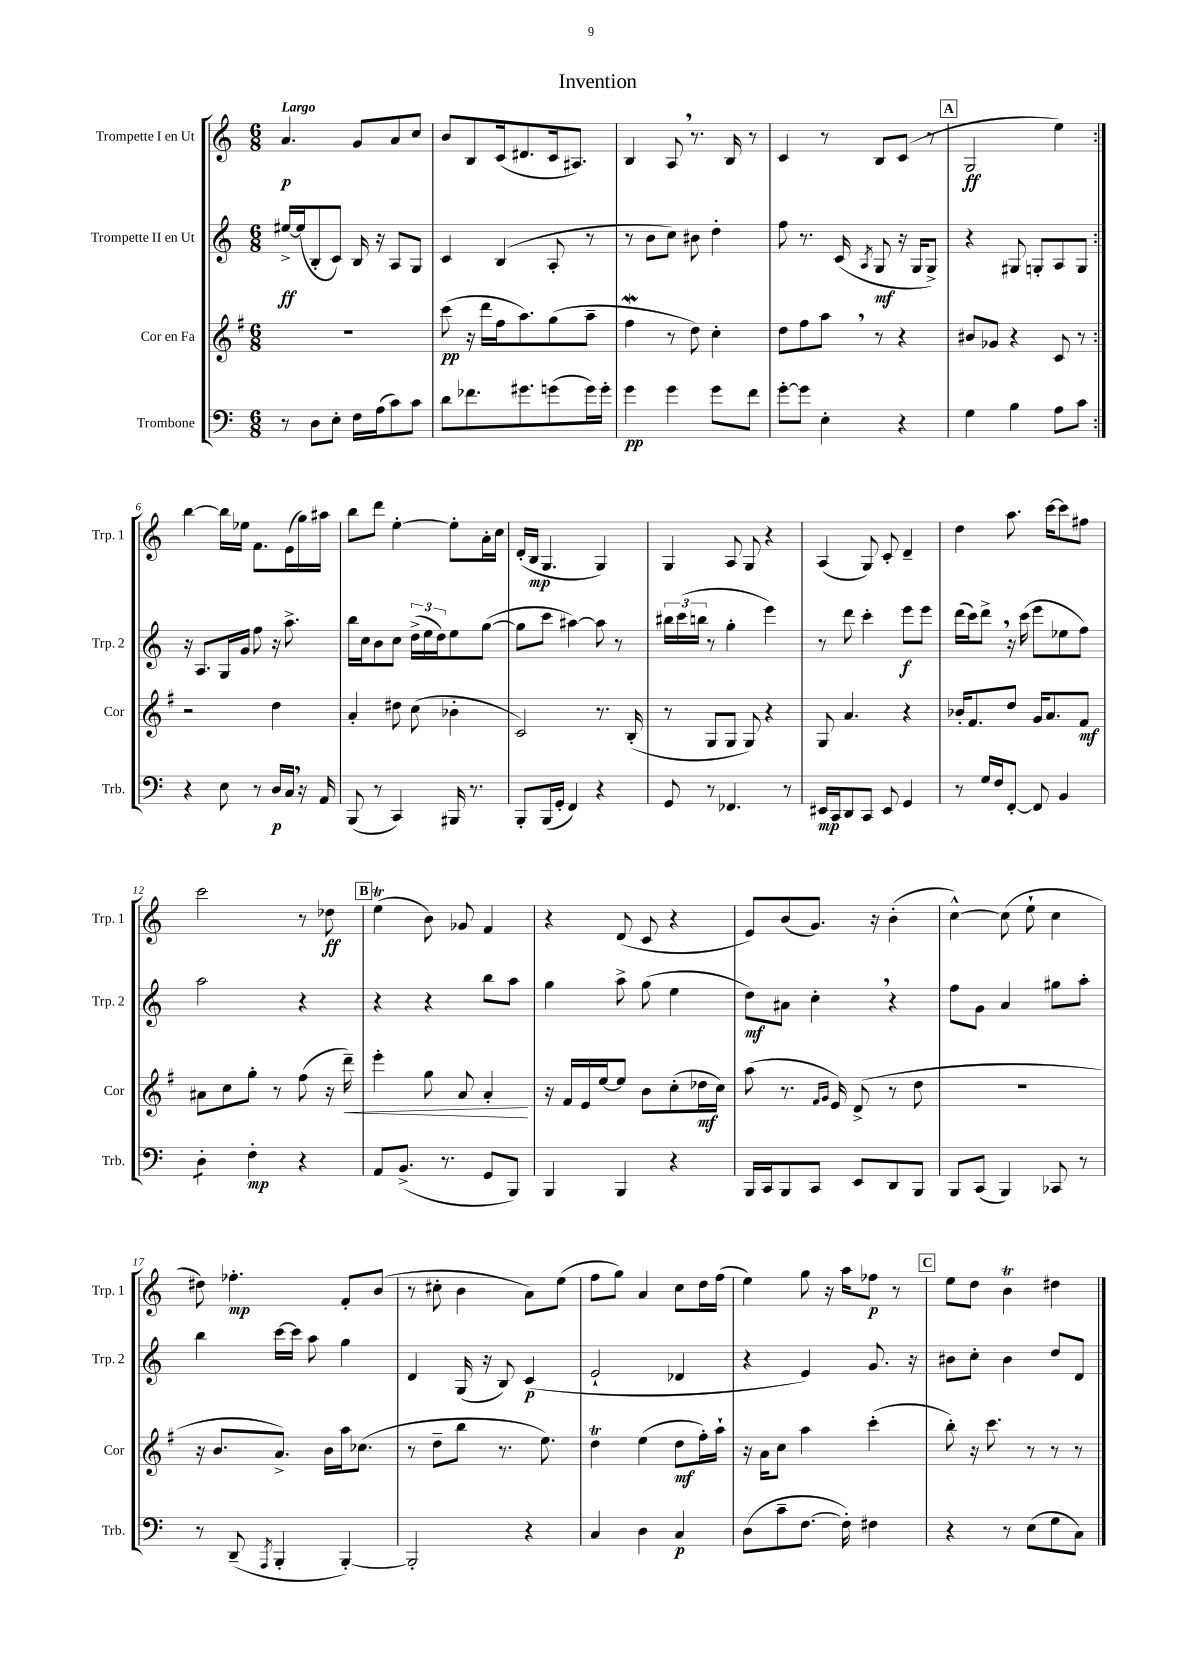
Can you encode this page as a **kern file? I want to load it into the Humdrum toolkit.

**kern	**kern	**kern	**kern
*staff4	*staff3	*staff2	*staff1
*clefF4	*clefG2	*clefG2	*clefG2
*k[]	*k[f#]	*k[]	*k[]
*M6/8	*M6/8	*M6/8	*M6/8
8r	2.r	[16ee#^	4.a
.	.	(16ee#]	.
8D	.	8B'	.
8E'	.	8c)	.
16F	.	16B	8g
(16A	.	16r	.
8c)	.	8A	8a
8c	.	8G	8cc
=	=	=	=
8d	(8ccc	4c	8b
8.f-	16r	.	8B
.	16ddd	.	.
.	16ff#	(4B	(16c
8.g#	8.aa)	.	8.d#
(8g	(8gg	8A'	16c
.	.	.	8.A#)
16g)	8aa~	8r	.
16g'	.	.	.
=	=	=	=
4g	4ff#	8r	4B
.	.	8b	.
4g	8r	8cc)	8A
.	8dd)	8b#	8.r
8g	4cc'	4dd'	.
.	.	.	16B
8f	.	.	8r
=	=	=	=
[8g'	8dd	8ff	4c
8g]	8ff#	8.r	.
4E'	8aa	.	8r
.	.	(16c	.
.	.	8qA	.
.	8r	8G	8B
4r	4r	16r	(8c
.	.	16G	.
.	.	8G^)	8r
=	=	=	=
4G	8b#	4r	2G
.	8g-	.	.
4B	4r	8G#	.
.	.	8G'	.
8A	8c	8A	4ee)
8c	8r	8G	.
=:|!	=:|!	=:|!	=:|!
4r	2r	16r	[4bb
.	.	8.A	.
8E	.	16G	16bb]
.	.	16g	16ee-
8r	.	8ff	8.f
16D	4dd	16r	.
16C	.	8.aa^	(16e
16r	.	.	16gg)
16AA	.	.	16aa#
=	=	=	=
(8BBB	4a'	16bb	8bb
.	.	16cc	.
8r	.	8b	8ddd
4CC)	8dd#	8cc	[4ee'
.	(8cc	(24dd^	.
.	.	24ee	.
.	.	24dd)	.
16BBB#	4b-'	8ee	8ee']
8.r	.	.	.
.	.	([8gg	16a'
.	.	.	16cc
=	=	=	=
8BBB'	2c)	8gg]	(16d'
.	.	.	16B
(16BBB	.	8ccc	4.G
16GG'	.	.	.
4FF)	.	[4aa#)	.
4r	8.r	8aa#]	4G)
.	.	8r	.
.	(16B'	.	.
=	=	=	=
8GG	8r	24bb#	4G
.	.	(24ccc	.
.	.	24bb	.
8r	8G	8r	.
4.FF-	8G	4gg'	8A
.	8G)	.	8G
.	4r	4eee)	4r
8r	.	.	.
=	=	=	=
16EE#	8G	8r	(4A
16CC	.	.	.
8DD	4.a	8ddd	.
8CC	.	4ccc'	8G)
8EE#	.	.	8c'
4GG	4r	8eee	4d~
.	.	8eee	.
=	=	=	=
8r	16b-'	(16ddd	4dd
.	8.f#	16ccc)	.
16G	.	8ddd^	.
16F	.	.	.
[8FF'	8dd	16r	8.aa
.	.	(16ccc	.
8FF]	16g	8eee	.
.	8.a	.	[16ccc
4BB	.	8ee-	8ccc]
.	8f#	8ff)	8ff#
=	=	=	=
4D'	8a#	2aa	2ccc
.	8cc	.	.
4F'	8gg'	.	.
.	8r	.	.
4r	(8ff#	4r	8r
.	16r	.	8dd-
.	16ddd~)	.	.
=	=	=	=
8AA	4eee'	4r	(4ee
(8.BB^	.	.	.
.	8gg	4r	8b)
8.r	.	.	.
.	8a	.	8g-
8GG	4a'	8bb	4f
8BBB)	.	8aa	.
=	=	=	=
4BBB	16r	4gg	4r
.	16f#	.	.
.	16e	.	.
.	[16ee	.	.
4BBB	8ee]	8aa^	(8d
.	8b	(8gg	8c
4r	(8cc'	4ee	4r
.	16dd-	.	.
.	16cc)	.	.
=	=	=	=
16BBB	(8aa	8dd)	8e)
16CC	.	.	.
8BBB	8.r	8a#	(8b
8CC	.	4cc'	8.g)
.	16qqf#	.	.
.	16qqg	.	.
.	16e)	.	.
8EE	(8d^	.	.
.	.	.	16r
8DD	8r	4r	(4b'
8BBB	8dd	.	.
=	=	=	=
8BBB	2.r	8ff	[4cc^^)
(8CC	.	8g	.
4BBB)	.	4a	(8cc]
.	.	.	8ee`
8CC-	.	8gg#	4cc
8r	.	8aa'	.
=	=	=	=
8r	16r	4bb	8dd#)
.	8.b	.	.
(8DD~	.	.	4.ff-'
8qAAA	.	.	.
4BBB'	8.a^)	[16ccc	.
.	.	16ccc]	.
.	.	8aa	.
.	16b	.	.
[4BBB')	16aa	4gg	8f'
.	(8.cc-	.	.
.	.	.	(8b
=	=	=	=
2BBB']	8r	4d	8r
.	8dd~	.	8cc#'
.	8bb	(16G	4b
.	.	16r	.
.	8.r	8B)	.
4r	.	(4c	8a)
.	8.ee)	.	.
.	.	.	(8ee
=	=	=	=
4C	4dd	2e`	8ff
.	.	.	8gg)
4D	(4ee	.	4a
4C	8dd	4d-	8cc
.	16ff#')	.	16dd
.	16aa`	.	(16ff
=	=	=	=
(8D	16r	4r	4ee)
.	16a	.	.
8c~	8cc	.	.
[8.F	4aa	4e)	8gg
.	.	.	16r
16F'])	.	.	16aa
4F#	(4ccc'	8.g	8ff-
.	.	.	8r
.	.	16r	.
=	=	=	=
4r	8bb')	8b#	8ee
.	16r	8cc'	8dd
.	8.ccc	.	.
8r	.	4b#	4b
(8E	8r	.	.
8G	8r	8dd	4dd#
8C)	8r	8d	.
==	==	==	==
*-	*-	*-	*-
